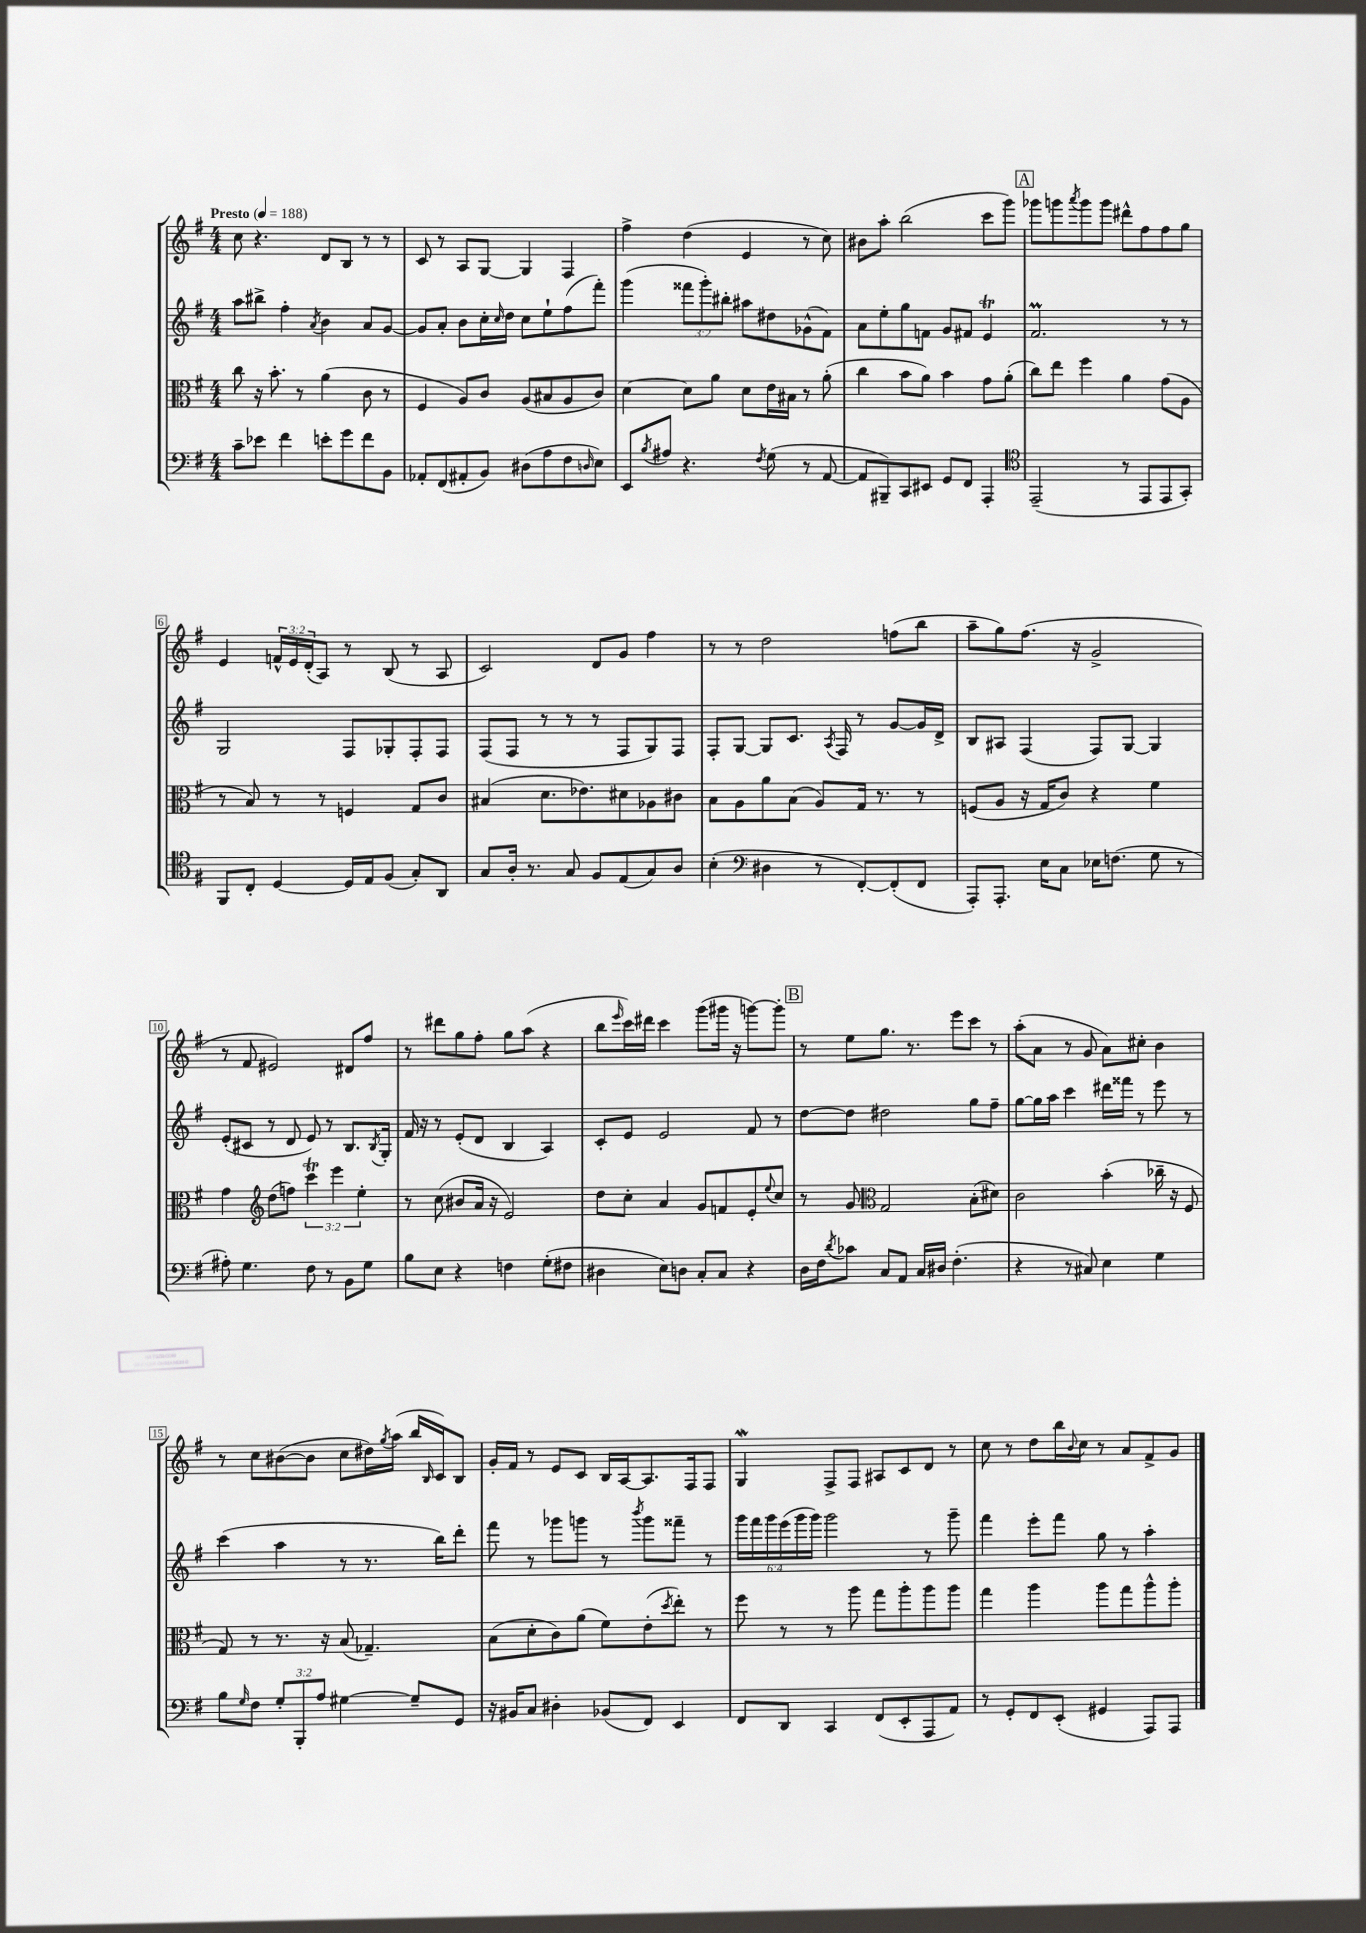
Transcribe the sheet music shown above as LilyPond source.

<<
\new StaffGroup <<
\new Staff = "s0" {
    \clef treble \key g \major \numericTimeSignature \time 4/4 \override Staff.TupletNumber.text = #tuplet-number::calc-fraction-text \tempo "Presto" 4 = 188
    c''8 r4. d'8 b8 r8 r8 |
    c'8 r8 a8 g8~ g4 fis4 |
    fis''4-> d''4( e'4 r8 c''8) |
    bis'8 a''8-. b''2( c'''8 g'''8) |
    \mark \markup { \box "A" } ges'''8 g'''8 \acciaccatura { a'''8 } g'''8 g'''8 dis'''8-^ fis''8 fis''8 g''8 |
    e'4 \tuplet 3/2 { f'16-^ e'16 d'16-.( } a8) r8 b8( r8 a8 |
    c'2) d'8 g'8 fis''4 |
    r8 r8 d''2 f''8( b''8 |
    a''8-- g''8) fis''8.( r16 g'2-> |
    r8 fis'8 eis'2) dis'8 fis''8 |
    r8 dis'''8 g''8 fis''8-. g''8 a''8( r4 |
    b''8 \grace { e'''16 } c'''16) dis'''16 c'''4 g'''8( gis'''16 r16 g'''8~) g'''8-. |
    \mark \markup { \box "B" } r8 e''8 g''8. r8. e'''8 c'''8 r8 |
    a''8-.( a'8 r8 g'8 a'8) cis''8-. b'4 |
    r8 c''8 bis'8~( bis'8 c''8 dis''16) \acciaccatura { g''8 } a''16( b''16 \grace { b16 } c'16) b8 |
    g'16-. fis'16 r8 e'8 c'8 b16 a16~ a8. fis16 fis8 |
    g4\mordent fis8-> fis8 ais8 c'8 d'8 r8 |
    c''8 r8 d''8 b''16 \appoggiatura { b'8 } c''16 r8 a'8 fis'8-> g'8 \bar "|." |
}
\new Staff = "s1" {
    \clef treble \key g \major \numericTimeSignature \time 4/4 \override Staff.TupletNumber.text = #tuplet-number::calc-fraction-text
    a''8 bis''8-> fis''4-. \acciaccatura { a'8 } b'4 a'8 g'8~ |
    g'8 a'8-. b'8 c''16-. \grace { c''16 } d''16 c''8 e''8-! fis''8( fis'''8-.) |
    g'''4( \tuplet 3/2 { fisis'''8 g'''8-.) bis''8-. } ais''8 dis''8 ges'8-^( fis'8) |
    a'8 e''8-. g''8 f'8 g'8 fis'8 e'4\trill |
    \mark \markup { \box "A" } fis'2.\prall r8 r8 |
    g2 fis8 ges8-. fis8-. fis8 |
    fis8( fis8 r8 r8 r8 fis8 g8) fis8 |
    fis8-. g8~ g8 c'8. \acciaccatura { a8 } fis16 r8 g'8~ g'16 d'16-> |
    b8 ais8 fis4( fis8) g8~ g4 |
    e'8-.( cis'8 r8 d'8 e'8) r8 b8. \acciaccatura { b8 } g16-. |
    fis'16 r16 r8 e'8-.( d'8 b4 a4) |
    c'8-. e'8 e'2 fis'8 r8 |
    \mark \markup { \box "B" } d''8~ d''8 dis''2 g''8 fis''8-- |
    g''8~ g''16 a''16 c'''4 dis'''16 fisis'''16 r8 e'''8 r8 |
    c'''4( a''4 r8 r8. b''16) d'''8-. |
    fis'''8 r8 ges'''8 g'''8 r8 \acciaccatura { b'''8 } g'''8 fisis'''8-- r8 |
    \tuplet 6/4 { g'''16 fis'''16 g'''16 e'''16( g'''16 g'''16) } g'''2 r8 g'''8-- |
    fis'''4 e'''8-. fis'''8 g''8 r8 a''4-. \bar "|." |
}
\new Staff = "s2" {
    \clef alto \key g \major \numericTimeSignature \time 4/4 \override Staff.TupletNumber.text = #tuplet-number::calc-fraction-text
    c''8 r16 b'8.-. r8 a'4( c'8 r8 |
    fis4 a8) c'8 a8( bis8 a8 c'8) |
    d'4~ d'8 a'8 d'8 e'16 bis16 r8 a'8-.( |
    c''4 b'8 a'8) b'4 g'8 a'8-.( |
    \mark \markup { \box "A" } c''8) e''8 fis''4 a'4 g'8( a8 |
    r8 b8) r8 r8 f4 g8 c'8 |
    bis4( d'8. ees'8.) dis'8 aes8 cis'8 |
    b8 a8 a'8 b8( a8) g16 r8. r8 |
    f8( a8 r16 g16 c'8) r4 fis'4 |
    g'4 \clef treble d''8( f''8) \tuplet 3/2 { c'''4\trill e'''4 e''4-. } |
    r8 c''8( bis'8 a'16 r16 e'2) |
    d''8 c''8-. a'4 g'8 f'8 e'8-. \appoggiatura { e''8 } c''8 |
    \mark \markup { \box "B" } r8 g'8 \clef alto g2 b8-.( dis'8) |
    c'2 b'4-.( ces''16-- r16 fis8 |
    g8) r8 r8. r16 b8( ges4.--) |
    b8( d'8-. c'8) a'8( fis'8) e'8-.( \acciaccatura { d''8 } e''8-.) r8 |
    fis''8 r8 r8 a''8 g''8 a''8-. a''8 a''8 |
    g''4 a''4 a''8 g''8 a''8-^ a''8-. \bar "|." |
}
\new Staff = "s3" {
    \clef bass \key g \major \numericTimeSignature \time 4/4 \override Staff.TupletNumber.text = #tuplet-number::calc-fraction-text
    c'8-- ees'8 fis'4 e'8-. g'8 fis'8 b,8 |
    aes,8-. fis,8( ais,8-. b,8) dis8( a8 fis8 \grace { d16 } e8) |
    e,8 \acciaccatura { b8 } ais8 r4. \acciaccatura { fis8 } g8( r8 a,8~ |
    a,8 bis,,8--) c,8 eis,8 g,8 fis,8 a,,4-. |
    \mark \markup { \box "A" } \clef tenor e,2--( r8 e,8 e,8 g,8-.) |
    fis,8 c8-. d4~ d16 e16 fis8( g8-.) a,8 |
    g8 a16-. r8. g8 fis8 e8( g8) a8 |
    b4-.( \clef bass dis4 r8 fis,8~-.) fis,8-.( fis,8 |
    a,,8-.) a,,8.-. e16 c8 ees16 f8.( g8 r8 |
    ais8-.) g4. fis8 r8 b,8 g8 |
    b8 e8 r4 f4 g8-.( fis8 |
    dis4 e8) d8 c8-. c8 r4 |
    \mark \markup { \box "B" } d16 fis16 \acciaccatura { d'8 } ces'8 c8 a,8 c16 dis16 fis4.-.( |
    r4 r8 cis8) e4 g4 |
    b8 \grace { g16 } fis8 \tuplet 3/2 { g8-. b,,8-. a8 } gis4~ gis8-- g,8 |
    r16 bis,16 c8 dis4-. bes,8( fis,8) e,4 |
    fis,8 d,8 c,4 fis,8( e,8-. a,,8 a,8) |
    r8 g,8-. fis,8 e,8-.( gis,4 a,,8) a,,8 \bar "|." |
}
>>
>>
\layout { \context { \Score \override BarNumber.stencil = #(make-stencil-boxer 0.1 0.3 ly:text-interface::print) } }
